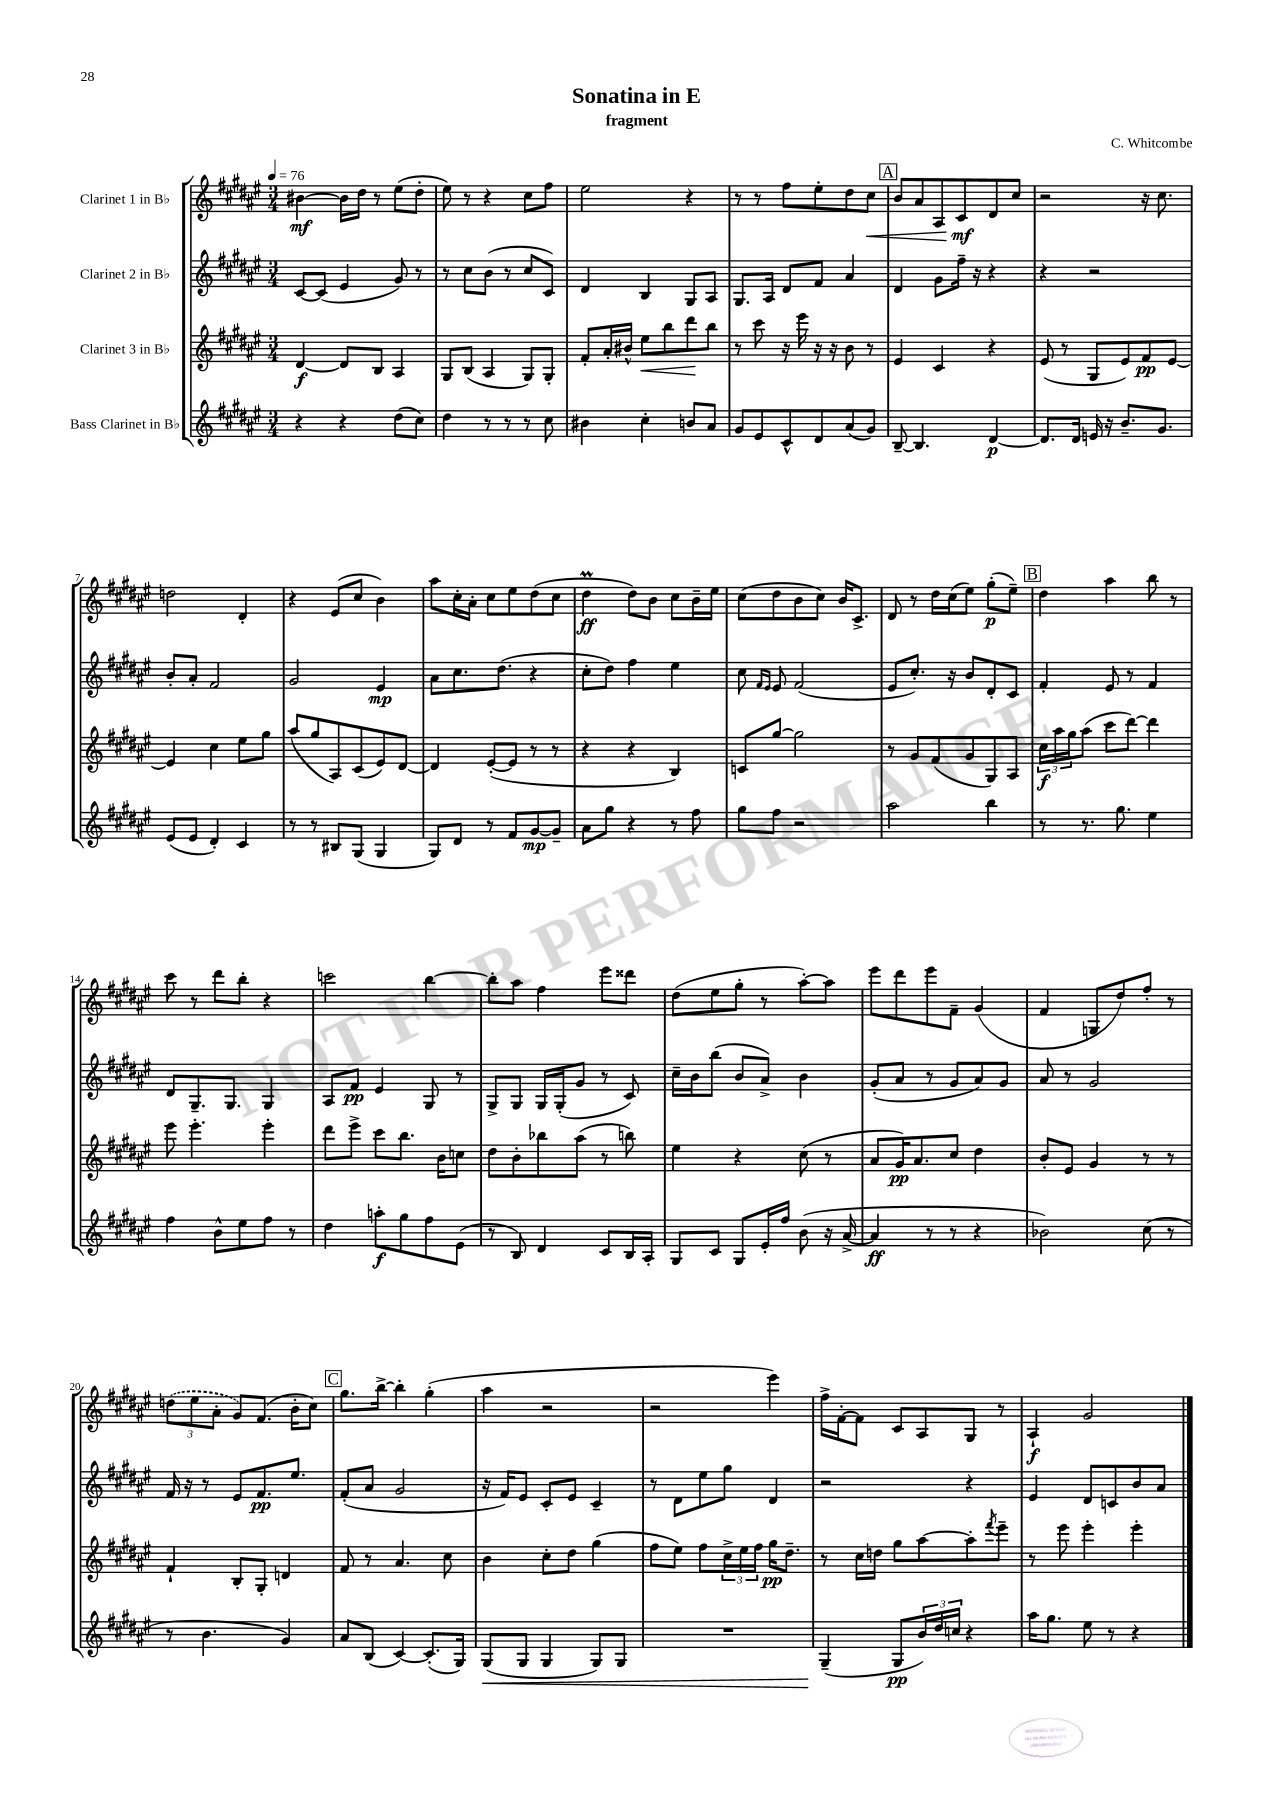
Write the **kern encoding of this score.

**kern	**kern	**kern	**kern
*staff4	*staff3	*staff2	*staff1
*clefG2	*clefG2	*clefG2	*clefG2
*k[f#c#g#d#a#e#]	*k[f#c#g#d#a#e#]	*k[f#c#g#d#a#e#]	*k[f#c#g#d#a#e#]
*M3/4	*M3/4	*M3/4	*M3/4
*MM76	*MM76	*MM76	*MM76
4r	[4d#	[8c#	[4b#
.	.	(8c#]	.
4r	8d#]	4e#	16b#]
.	.	.	16dd#
.	8B	.	8r
(8dd#	4A#	8g#)	(8ee#
8cc#)	.	8r	8dd#'
=	=	=	=
4dd#	8G#	8r	8ee#)
.	(8B	8cc#	8r
8r	4A#	(8b	4r
8r	.	8r	.
8r	8G#)	8cc#	8cc#
8cc#	8G#'	8c#)	8ff#
=	=	=	=
4b#	8f#'	4d#	2ee#
.	16a#'	.	.
.	16b#^^	.	.
4cc#'	8ee#	4B	.
.	8bb	.	.
8b	8ddd#	8G#	4r
8a#	8bb	8A#	.
=	=	=	=
8g#	8r	8.G#	8r
8e#	8ccc#	.	8r
.	.	16A#	.
8c#^^	16r	8d#	8ff#
.	16eee#	.	.
8d#	16r	8f#	8ee#'
.	16r	.	.
(8a#	8b	4a#	8dd#
8g#)	8r	.	8cc#
=	=	=	=
[8B~	4e#	4d#	8b
4.B]	.	.	8a#
.	4c#	8g#	8A#
.	.	16ff#~	8c#
.	.	16r	.
[4d#	4r	4r	8d#
.	.	.	8cc#
=	=	=	=
8.d#]	(8e#	4r	2r
.	8r	.	.
16d#	.	.	.
16e	8G#	2r	.
16r	.	.	.
8.b~	8e#)	.	.
.	8f#	.	16r
8.g#	.	.	8.cc#
.	[8e#	.	.
=	=	=	=
(8e#	4e#]	8b'	2dd
8e#	.	8a#'	.
4d#')	4cc#	2f#	.
4c#	8ee#	.	4d#'
.	8gg#	.	.
=	=	=	=
8r	(8aa#	2g#	4r
8r	8gg#	.	.
8B#	8A#)	.	(8e#
(8G#	(8c#	.	8cc#
4G#	8e#)	4e#	4b)
.	[8d#	.	.
=	=	=	=
8G#)	4d#]	8a#	8aa#
8d#	.	8.cc#	16cc#'
.	.	.	16a#'
8r	([8e#'	.	8cc#
.	.	(8.dd#	.
8f#	8e#]	.	8ee#
[8g#	8r	4r	(8dd#
8g#~]	8r	.	8cc#
=	=	=	=
8a#	4r	8cc#'	4dd#
8gg#	.	8dd#)	.
4r	4r	4ff#	8dd#)
.	.	.	8b
8r	4B)	4ee#	8cc#
8ff#	.	.	16b~
.	.	.	16ee#
=	=	=	=
8gg#	8c	8cc#	(8cc#
.	.	16qqf#	.
.	.	16qqe#	.
8ff#	[8gg#	8e#	8dd#
2r	2gg#]	(2f#	8b
.	.	.	8cc#)
.	.	.	16b
.	.	.	8.c#^
=	=	=	=
2aa#	8r	8e#	8d#
.	8g#	8.cc#')	8r
.	(8f#	.	16dd#
.	.	16r	(16cc#
.	8g#	8b	8ee#)
4bb	8G#)	8d#'	(8gg#'
.	8A#	8c#	8ee#~)
=	=	=	=
8r	24cc#	4f#'	4dd#
.	24aa#	.	.
.	24gg#	.	.
8.r	(8aa#	.	.
.	8ccc#	8e#	4aa#
8.gg#	.	.	.
.	[8ddd#)	8r	.
4ee#	4ddd#]	4f#	8bb
.	.	.	8r
=	=	=	=
4ff#	8eee#	8d#	8ccc#
.	4.eee#'	8.G#~	8r
8b^^	.	.	8ddd#
.	.	8.G#	.
8ee#	.	.	8bb'
8ff#	4eee#'	4G#	4r
8r	.	.	.
=	=	=	=
4dd#	8ddd#	8A#	2ccc
.	8eee#^	8f#	.
8aa'	8ccc#	4e#	.
8gg#	8.bb	.	.
8ff#	.	8G#	[4bb
.	16b	.	.
(8e#	8cc	8r	.
=	=	=	=
8r	8dd#	8G#^	8bb']
8B)	8b'	8G#	8aa#
4d#	8bb-	16G#	4ff#
.	.	(16G#'	.
.	(8aa#	8g#	.
8c#	8r	8r	8eee#
16B	8bb)	8c#)	8ddd##
16A#'	.	.	.
=	=	=	=
8G#	4ee#	16cc#~	(8dd#
.	.	16b	.
8c#	.	(8bb	8ee#
8G#	4r	8b	8gg#'
16e#'	.	8a#^)	8r
16ff#	.	.	.
(8b	(8cc#	4b	[8aa#')
16r	8r	.	8aa#]
[16a#^	.	.	.
=	=	=	=
4a#]	8a#	(8g#'	8eee#
.	16g#)	8a#	8ddd#
.	8.a#	.	.
8r	.	8r	8eee#
8r	8cc#	8g#	8f#~
4r	4dd#	8a#)	(4g#
.	.	8g#	.
=	=	=	=
2b-)	8b'	8a#	4f#
.	8e#	8r	.
.	4g#	2g#	8G
.	.	.	8dd#)
(8cc#	8r	.	8ff#'
8r	8r	.	8r
=	=	=	=
8r	4f#`	16f#	(12dd
.	.	16r	.
.	.	.	12ee#
4.b	.	8r	.
.	.	.	12a#'
.	8B'	8e#	8g#)
.	8G#'	8.f#	(8.f#
4g#)	4d	.	.
.	.	8.ee#	16b'
.	.	.	8cc#)
=	=	=	=
8a#	8f#	(8f#'	8.gg#
(8B	8r	8a#	.
.	.	.	[16bb^
[4c#)	4.a#	2g#	4bb']
(8.c#']	.	.	(4gg#'
.	8cc#	.	.
16G#)	.	.	.
=	=	=	=
(8G#	4b	16r	4aa#
.	.	16f#)	.
8G#	.	8e#	.
4G#	8cc#'	8c#'	2r
.	8dd#	8e#	.
8G#)	(4gg#	4c#~	.
8G#	.	.	.
=	=	=	=
2.r	8ff#	8r	2r
.	8ee#)	8d#	.
.	8ff#	8ee#	.
.	24cc#^	8gg#	.
.	24ee#	.	.
.	24ff#	.	.
.	16gg#	4d#	4eee#)
.	8.dd#~	.	.
=	=	=	=
(4G#~	8r	2r	16ff#^
.	.	.	[16f#'
.	16cc#	.	8f#]
.	16dd	.	.
8G#	8gg#	.	8c#
24b)	[8aa#	.	8A#
24dd#	.	.	.
24cc	.	.	.
4r	8aa#']	4r	8G#
.	8qfff#	.	.
.	8eee#~	.	8r
=	=	=	=
16aa#	8r	4e#	4A#`
8.gg#	.	.	.
.	8eee#	.	.
8ee#	4eee#'	8d#	2g#
8r	.	8c	.
4r	4eee#'	8b	.
.	.	8a#	.
==	==	==	==
*-	*-	*-	*-
